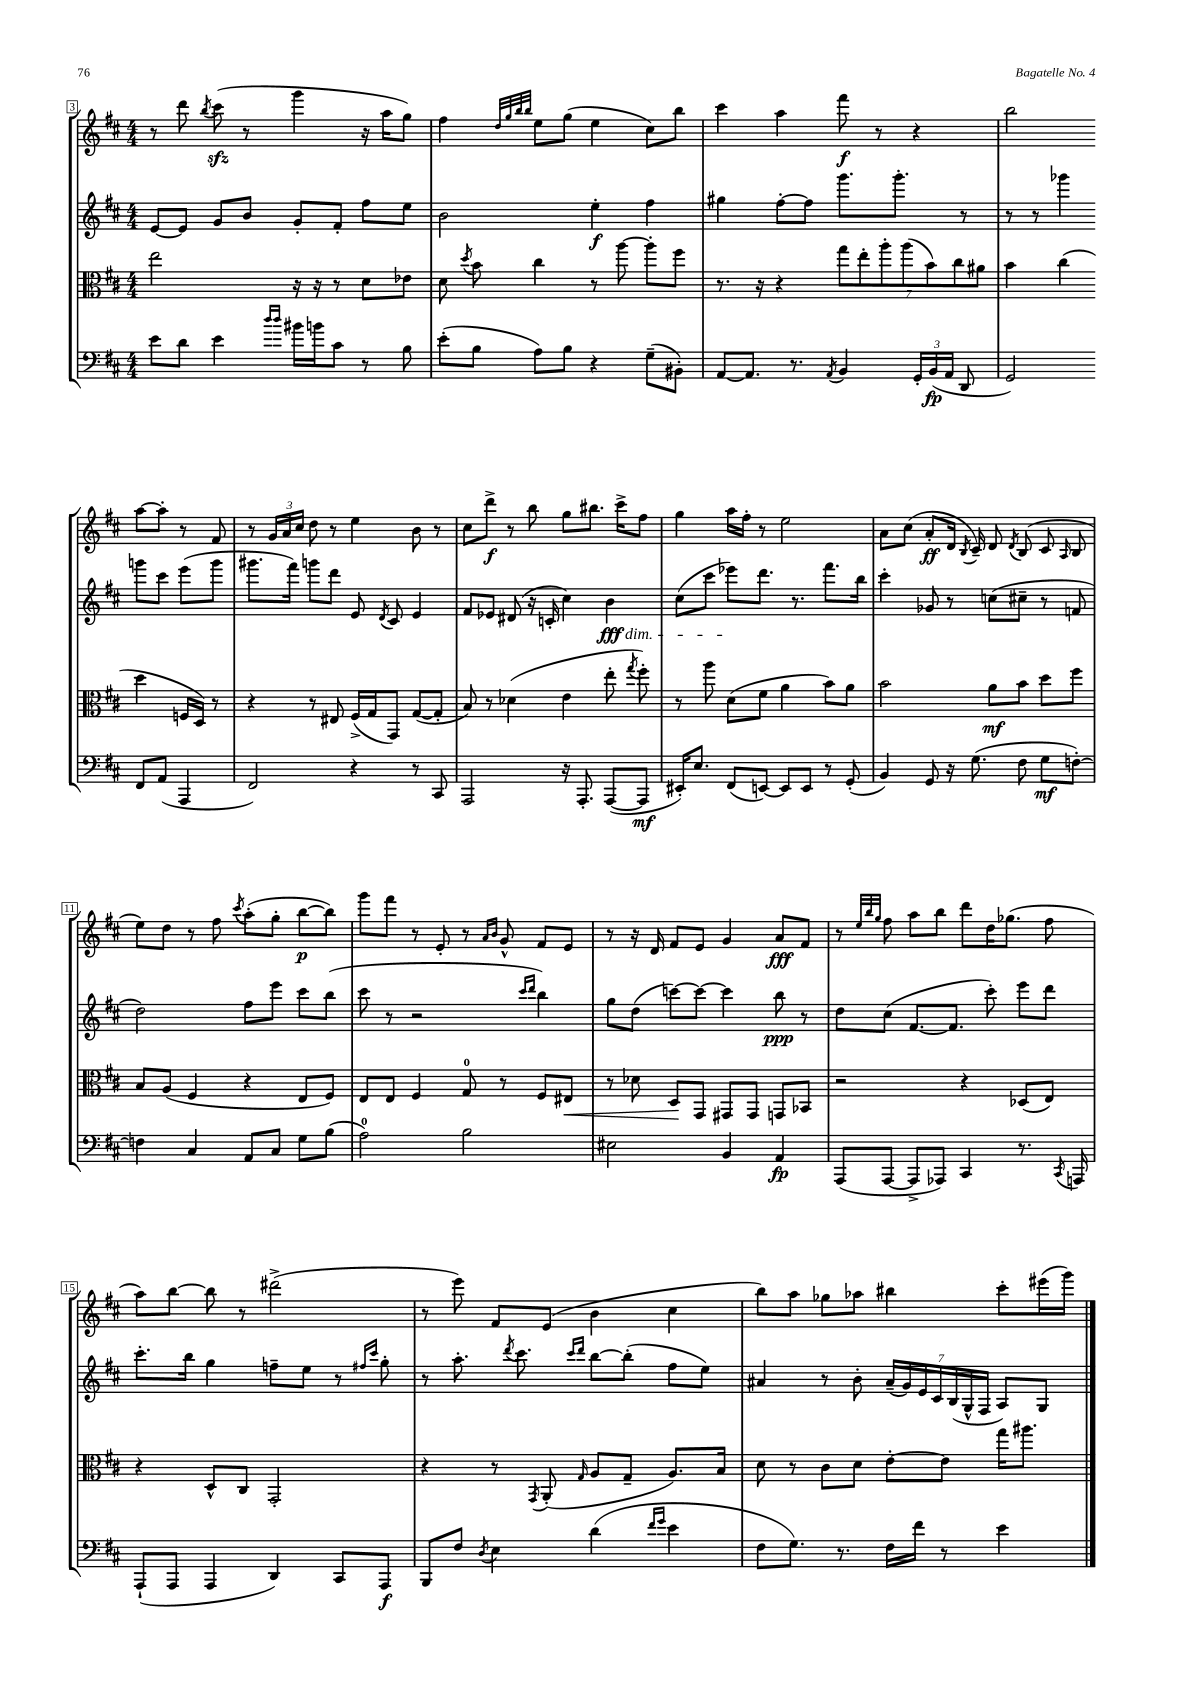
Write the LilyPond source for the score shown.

<<
\new StaffGroup <<
\new Staff = "s0" {
    \clef treble \key d \major \numericTimeSignature \time 4/4
    \autoBeamOff r8 d'''8 \acciaccatura { b''8 } cis'''8\sfz( r8 g'''4 r16 a''16[ g''8]) |
    fis''4 \grace { d''32[ g''32 b''32 b''32] } e''8[ g''8]( e''4 cis''8[) b''8] |
    cis'''4 a''4 fis'''8\f r8 r4 |
    b''2 a''8[~ a''8]-. r8 fis'8 |
    r8 \tuplet 3/2 { g'16[ a'16 cis''16] } d''8 r8 e''4 b'8 r8 |
    cis''8[ d'''8]->\f r8 b''8 g''8[ bis''8.] cis'''16[-> fis''8] |
    g''4 a''16[ fis''16]-. r8 e''2 |
    a'8[ cis''8]( a'8[-.\ff d'16] \acciaccatura { b8 } cis'16--) d'8 \acciaccatura { d'8 } b8( cis'8 \grace { a16 } b8 |
    e''8[) d''8] r8 fis''8 \acciaccatura { cis'''8 } a''8[-.( g''8]-. b''8[~\p b''8]) |
    g'''8[ fis'''8] r8 e'8-. r8 \grace { a'16[ b'16] } g'8-^ fis'8[ e'8] |
    r8 r16 d'16 fis'8[ e'8] g'4 a'8[\fff fis'8] |
    r8 \grace { e''32[ b''32 g''32] } fis''8 a''8[ b''8] d'''8[ d''16 ges''8.]( fis''8 |
    a''8[) b''8]~ b''8 r8 dis'''2->( |
    r8 e'''8) fis'8[ e'8]( b'4 cis''4 |
    b''8[) a''8] ges''8[ aes''8] bis''4 cis'''8[-. eis'''16( g'''16]) \bar "|." |
}
\new Staff = "s1" {
    \clef treble \key d \major \numericTimeSignature \time 4/4
    \autoBeamOff e'8[~ e'8] g'8[ b'8] g'8[-. fis'8]-. fis''8[ e''8] |
    b'2 e''4-.\f fis''4 |
    gis''4 fis''8[~-. fis''8] g'''8.[ g'''8.]-. r8 |
    r8 r8 ges'''4 g'''8[ cis'''8] e'''8[( g'''8] |
    gis'''8.[ fis'''16]) g'''8[ d'''8] e'8 \acciaccatura { d'8 } cis'8 e'4 |
    fis'8[ ees'8] dis'8( r16 c'16-. cis''4) b'4\fff\dim |
    cis''8[( cis'''8] ees'''8[\!) d'''8.] r8. fis'''8.[ b''16] |
    cis'''4-. ges'8 r8 c''8[( cis''8]-- r8 f'8 |
    d''2) fis''8[ e'''8] cis'''8[ b''8]( |
    cis'''8 r8 r2 \grace { cis'''16[ d'''16] } b''4) |
    g''8[ d''8]( c'''8[~) c'''8]~ c'''4 b''8\ppp r8 |
    d''8[ cis''8]( fis'8.[~ fis'8.] cis'''8-.) e'''8[ d'''8] |
    cis'''8.[-. b''16] g''4 f''8[-- e''8] r8 \grace { fis''16[ cis'''16] } g''8-. |
    r8 a''8.-. \acciaccatura { d'''8 } cis'''8. \grace { cis'''16[ d'''16] } b''8[~ b''8]-.( fis''8[ e''8]) |
    ais'4 r8 b'8-. \tuplet 7/4 { ais'16[--( g'16) e'16 cis'16 b16( g16-^ fis16] } a8[) g8] \bar "|." |
}
\new Staff = "s2" {
    \clef alto \key d \major \numericTimeSignature \time 4/4
    \autoBeamOff e''2 r16 r16 r8 d'8[ ees'8] |
    d'8 \acciaccatura { d''8 } b'8 cis''4 r8 a''8~ a''8[-. fis''8] |
    r8. r16 r4 \tuplet 7/4 { g''8[ e''8-. a''8-. a''8( b'8) cis''8 ais'8] } |
    b'4 cis''4( d''4 f16[ d16]) r8 |
    r4 r8 eis8 fis16[->( g16 g,8]) g8[~( g8]-. |
    b8) r8 des'4( e'4 e''8-. \acciaccatura { g''8 } fis''8-.) |
    r8 a''8 d'8[( fis'8] a'4 b'8[) a'8] |
    b'2 a'8[\mf b'8] d''8[ fis''8] |
    b8[ a8]( fis4 r4 e8[ fis8]) |
    e8[ e8] fis4 g8-0 r8 fis8[ eis8]\< |
    r8 des'8 d8[\! g,8] gis,8[ gis,8] g,8[ bes,8] |
    r2 r4 des8[( e8]) |
    r4 d8[-^ cis8] g,2-. |
    r4 r8 \acciaccatura { g,8 } a,8-.( \grace { g16 } a8[ g8]-- a8.[) b16] |
    d'8 r8 cis'8[ d'8] e'8[~-. e'8] g''16[ ais''8.] \bar "|." |
}
\new Staff = "s3" {
    \clef bass \key d \major \numericTimeSignature \time 4/4
    \autoBeamOff e'8[ d'8] e'4 \grace { d''16[ d''16] } bis'16[ b'16 cis'8] r8 b8 |
    e'8[-.( b8] a8[) b8] r4 g8[--( bis,8]-.) |
    a,8[~ a,8.] r8. \acciaccatura { a,8 } b,4 \tuplet 3/2 { g,16[-. b,16\fp( a,16] } d,8 |
    g,2) fis,8[ a,8]( a,,4 |
    fis,2) r4 r8 cis,8 |
    a,,2 r16 a,,8.-. a,,8[~( a,,8]\mf |
    eis,16[-.) e8.] fis,8[( e,8]~) e,8[ e,8] r8 g,8-.( |
    b,4) g,8 r16 g8.( fis8 g8[\mf f8]~-.) |
    f4 cis4 a,8[ cis8] g8[ b8]( |
    a2-0) b2 |
    eis2 b,4 a,4\fp |
    a,,8[( a,,8]~ a,,8[-> aes,,8]) cis,4 r8. \acciaccatura { cis,8 } a,,16 |
    a,,8[-!( a,,8] a,,4 d,4) cis,8[ a,,8]\f |
    b,,8[ fis8] \acciaccatura { d8 } e4 d'4( \grace { fis'16[ g'16] } e'4 |
    fis8[ g8.]) r8. fis16[ fis'16] r8 e'4 \bar "|." |
}
>>
>>
\layout { \context { \Score currentBarNumber = #3 \override BarNumber.stencil = #(make-stencil-boxer 0.1 0.3 ly:text-interface::print) } }
